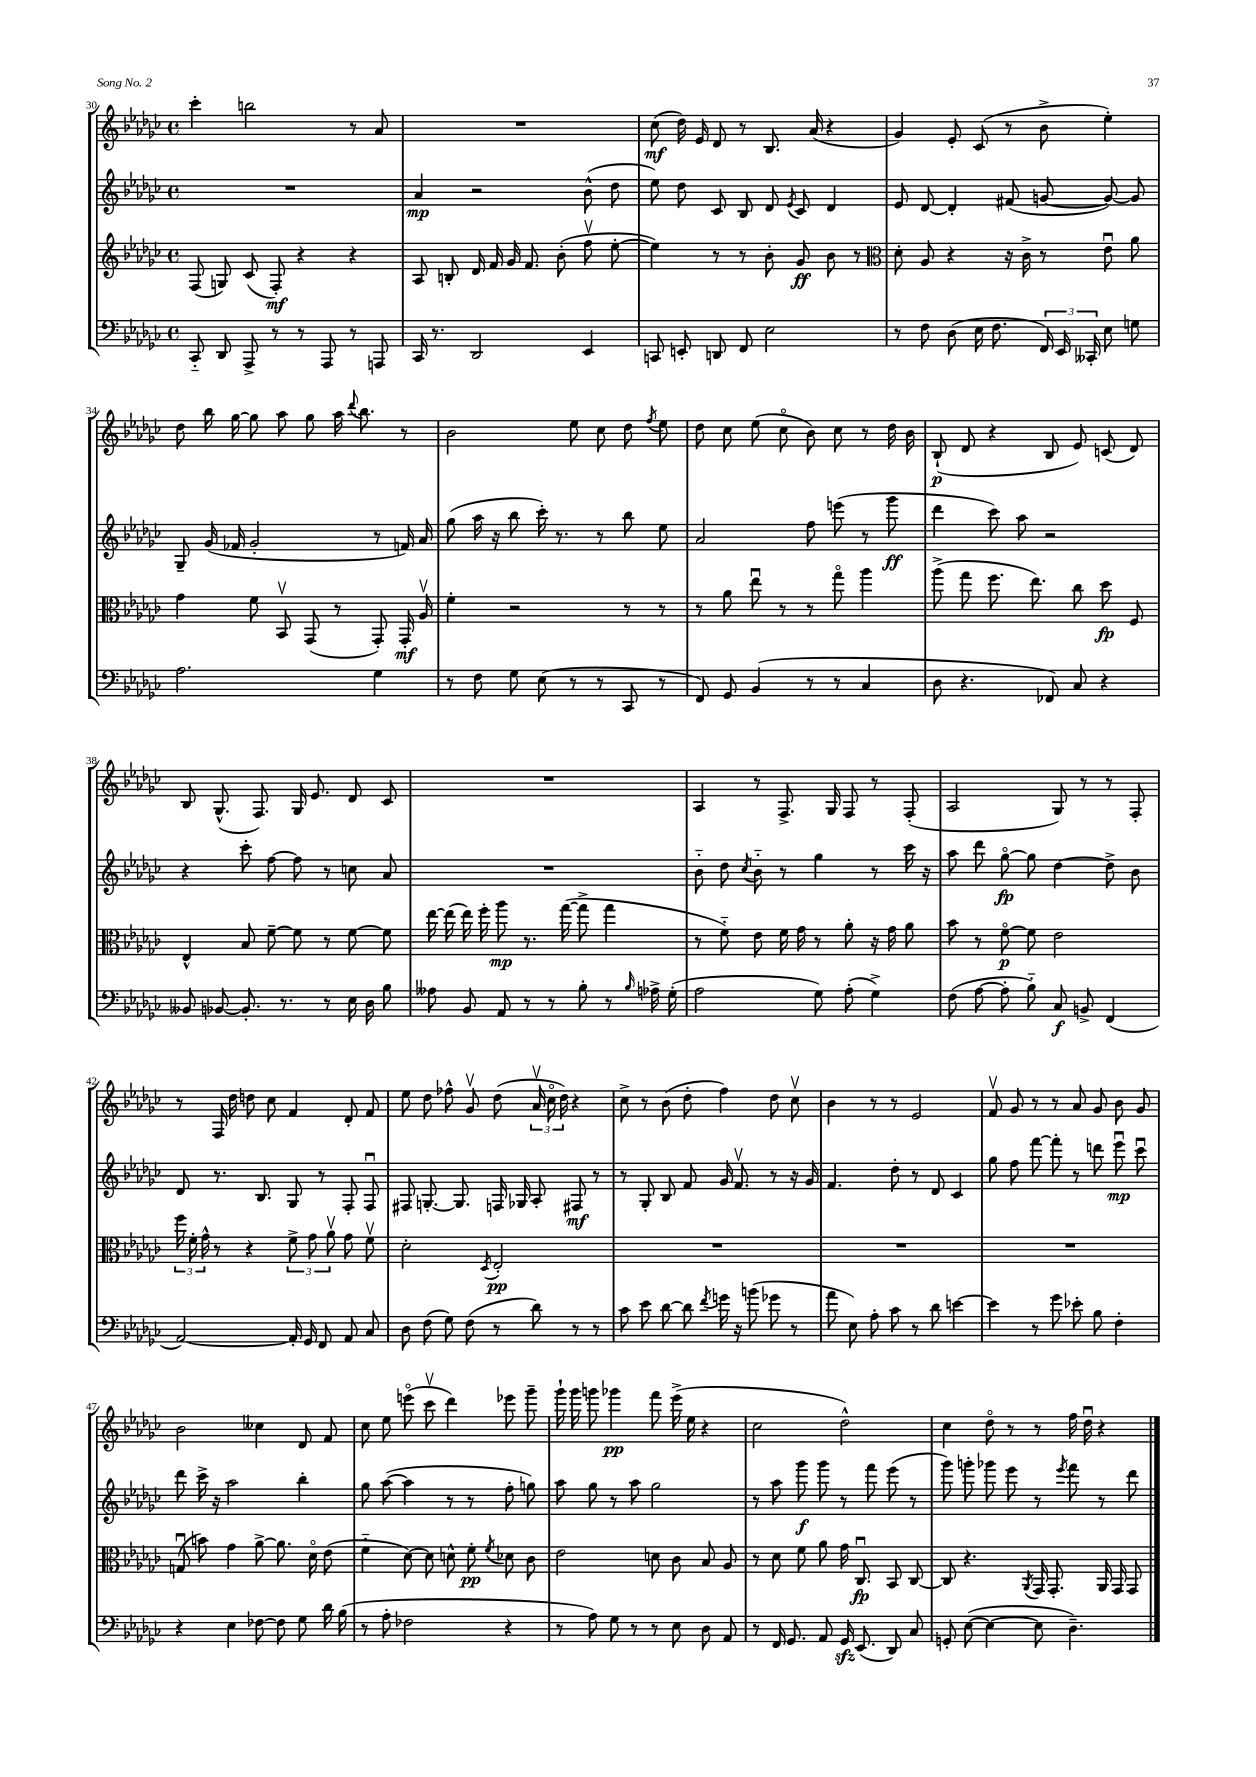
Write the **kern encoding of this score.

**kern	**kern	**kern	**kern
*staff4	*staff3	*staff2	*staff1
*clefF4	*clefG2	*clefG2	*clefG2
*k[b-e-a-d-g-c-]	*k[b-e-a-d-g-c-]	*k[b-e-a-d-g-c-]	*k[b-e-a-d-g-c-]
*M4/4	*M4/4	*M4/4	*M4/4
*met(c)	*met(c)	*met(c)	*met(c)
8CC-'~/	(8F/	1r	4ccc-'\
8DD-/	8G/)	.	.
8AAA-^/	(8c-/	.	2bb\
8r	8F'/)	.	.
8r	4r	.	.
8AAA-/	.	.	.
8r	4r	.	8r
8AAA/	.	.	8a-/
=	=	=	=
16CC-/	8A-/	4a-/	1r
8.r	.	.	.
.	8B'/	.	.
2DD-/	16d-/	2r	.
.	16f/	.	.
.	16g-/	.	.
.	8.f/	.	.
.	(8b-'\	.	.
4EE-/	8ffv\	(8b-^^\	.
.	[8ee-'\	8dd-\	.
=	=	=	=
8CC/	4ee-\])	8ee-\)	(8cc-\
8EE'/	.	8dd-\	16dd-\)
.	.	.	16e-/
8DD/	8r	8c-/	8d-/
8FF/	8r	8B-/	8r
2E-\	8b-'\	8d-/	8.B-/
.	.	8qe-/	.
.	8g-/	8c-/	.
.	.	.	(16a-/
.	8b-\	4d-/	4r
.	8r	.	.
=	=	=	=
*	*clefC3	*	*
8r	8d-'\	8e-/	4g-/)
8F\	8A-/	[8d-/	.
(8D-\	4r	4d-'/]	8e-'/
16E-\	.	.	(8c-/
8.F\	.	.	.
.	16r	(8f#/	8r
.	16c-^\	.	.
24FF/)	8r	[8g/	8b-^\
24EE-/	.	.	.
24CC--'/	.	.	.
8E-\	8e-u\	8g/_)	4ee-'\)
8G\	8a-\	8g/]	.
=	=	=	=
2.A-\	4g-\	8G-~/	8dd-\
.	.	(16g-/	16bb-\
.	.	16f-/	[16gg-\
.	8f\	2g-'/	8gg-\]
.	8BB-v/	.	8aa-\
.	(8GG-/	.	8gg-\
.	8r	.	16aa-\
.	.	.	8qqddd-/
.	.	.	8.bb-\
4G-\	8GG-'/)	8r	.
.	16GG-'/	16f/)	8r
.	16A-v/	16a-/	.
=	=	=	=
8r	4f'\	(8gg-\	2b-\
8F\	.	16aa-\	.
.	.	16r	.
8G-\	2r	8bb-\	.
(8E-\	.	16ccc-'\)	.
.	.	8.r	.
8r	.	.	8ee-\
8r	.	8r	8cc-\
8CC-/	8r	8bb-\	8dd-\
.	.	.	8qff/
8r	8r	8ee-\	8ee-\
=	=	=	=
8FF/)	8r	2a-/	8dd-\
8GG-/	8a-\	.	8cc-\
(4BB-/	8ee-u\	.	(8ee-\
.	8r	.	8cc-o\
8r	8r	8ff\	8b-\)
8r	8gg-o\	(8eee\	8cc-\
4C-/	4aa-\	8r	8r
.	.	8ggg-\	16dd-\
.	.	.	16b-\
=	=	=	=
8D-\	(8aa-^\	4ddd-\	(8B-`/
4.r	8gg-\	.	8d-/
.	8.ff\	8ccc-\)	4r
.	.	8aa-\	.
.	8.ee-\)	.	.
8FF-/)	.	2r	8B-/
8C-/	8cc-\	.	8e-/)
4r	8dd-\	.	(8c/
.	8F/	.	8d-/)
=	=	=	=
8BB--/	4E-^^/	4r	8B-/
[8BB-/	.	.	(8.G-^^/
8.BB-'/]	8B-/	8ccc-'\	.
.	.	.	8.F/)
.	[8f~\	[8ff\	.
8.r	.	.	.
.	8f\]	8ff\]	16G-/
.	.	.	8.e-/
8r	8r	8r	.
16E-\	[8f\	8cc\	8d-/
16D-\	.	.	.
8B-\	8f\]	8a-/	8c-/
=	=	=	=
8A--\	[16ee-\	1r	1r
.	(16ee-\]	.	.
8BB-/	16ee-\)	.	.
.	16ff'\	.	.
8AA-/	8aa-\	.	.
8r	8.r	.	.
8r	.	.	.
.	([16gg-\	.	.
8B-'\	8gg-^\]	.	.
8r	4gg-\	.	.
16qqB-/	.	.	.
16A-^\	.	.	.
(16G-'\	.	.	.
=	=	=	=
2A-\	8r	8b-'~\	4A-/
.	8f'~\)	8dd-\	.
.	.	8qcc-/	.
.	8e-\	8b-'~\	8r
.	16f\	8r	8.F^/
.	16g-\	.	.
8G-\)	8r	4gg-\	.
.	.	.	16G-/
(8A-'\	8a-'\	.	8F/
4G-^\)	16r	8r	8r
.	16g-\	.	.
.	8a-\	16ccc-\	(8F'/
.	.	16r	.
=	=	=	=
(8F\	8b-\	8aa-\	2A-/
[8A-\	8r	8ddd-\	.
8A-'\]	[8fo\	[8gg-o\	.
8B-'~\)	8f\]	8gg-\]	.
8C-/	2e-\	[4dd-\	8G-/)
8BB^/	.	.	8r
(4FF/	.	8dd-^\]	8r
.	.	8b-\	8F'/
=	=	=	=
[2AA-/)	24ff\	8d-/	8r
.	24f'\	.	.
.	24g-^^\	.	.
.	8r	8.r	16F/
.	.	.	16dd-\
.	4r	.	8dd\
.	.	8.B-/	.
.	.	.	8cc-\
16AA-'/]	12f^\	8G-/	4f/
16GG-/	.	.	.
.	12g-\	.	.
8FF/	.	8r	.
.	12a-v\	.	.
8AA-/	8g-\	8F'/	8d-'/
8C-/	8fv\	8Fu/	8f/
=	=	=	=
8D-\	2d-'\	8F#/	8ee-\
(8F\	.	[8.G'/	8dd-\
8G-\)	.	.	8ff-^^\
.	.	8.G/]	.
(8F\	.	.	8g-v/
.	8qD-/	.	.
8r	2E-'/	16F/	(8dd-\
.	.	16G-/	.
8d-\)	.	8A-'/	24a-v/
.	.	.	24cc-o\
.	.	.	24dd-\)
8r	.	8F#/	4r
8r	.	8r	.
=	=	=	=
8c-\	1r	8r	8cc-^\
8e-\	.	8G-'/	8r
[8d-\	.	8B-/	(8b-\
8d-\]	.	8f/	8dd-'\
8qf/	.	.	.
16g\	.	16g-/	4ff\)
16r	.	8.fv/	.
(8b\	.	.	.
8g-\	.	8r	8dd-\
8r	.	16r	8cc-v\
.	.	16g-/	.
=	=	=	=
8a-\	1r	4.f/	4b-\
8E-\)	.	.	.
8A-'\	.	.	8r
8c-\	.	8dd-'\	8r
8r	.	8r	2e-/
8d-\	.	8d-/	.
[4e\	.	4c-/	.
=	=	=	=
4e\]	1r	8gg-\	8fv/
.	.	8ff\	8g-/
8r	.	[8fff\	8r
8g-\	.	8fff'\]	8r
8e-'\	.	8r	8a-/
8B-\	.	8ddd\	8g-/
4F'\	.	8eee-u\	8b-\
.	.	8ccc-u\	8g-/
=	=	=	=
4r	(8Gu/	8ddd-\	2b-\
.	8b\)	16ccc-^\	.
.	.	16r	.
4E-\	4g-\	2aa-\	.
[8F-\	[8a-^\	.	4cc--\
8F-\]	8.a-\]	.	.
8G-\	.	4bb-'\	8d-/
.	16d-o\	.	.
16d-\	(8e-\	.	8f/
(16B-\	.	.	.
=	=	=	=
8r	4f'~\	8gg-\	8cc-\
8A-'\	.	([8aa-\	8ee-\
2F-\	[8d-\)	4aa-\]	(8eeeo\
.	8d-\]	.	8ccc-v\
.	8d^^\	8r	4ddd-\)
.	8f'\	8r	.
.	8qf/	.	.
4r	8d-\	8ff'\	8eee-\
.	8c-\	8gg\)	8ggg-~\
=	=	=	=
8r	2e-\	8aa-\	16ggg-`\
.	.	.	16ggg-\
8A-\)	.	8gg-\	8ggg\
8G-\	.	8r	4ggg-\
8r	.	8aa-\	.
8r	8d\	2gg-\	8fff\
8E-\	8c-\	.	(16eee-^\
.	.	.	16ee-\
8D-\	8B-/	.	4r
8AA-/	8A-/	.	.
=	=	=	=
8r	8r	8r	2cc-\
16FF/	8d-\	8aa-\	.
8.GG-/	.	.	.
.	8f\	8ggg-\	.
8AA-/	8a-\	8ggg-\	.
16GG-/	16g-\	8r	2dd-^^\)
(8.EE-/	8.C-u/	.	.
.	.	8fff\	.
8DD-/)	8BB-/	(8eee-\	.
8C-/	[8C-/	8r	.
=	=	=	=
8GG'/	8C-/]	8ggg-\)	4cc-\
([8E-\	4.r	8ggg'\	.
4E-\_	.	8ggg-\	8dd-o\
.	.	8eee-\	8r
.	8qAA-/	.	.
8E-\]	16GG-/	8r	8r
.	8.GG-'/	.	.
.	.	8qeee-/	.
4.D-~\)	.	8fff\	16ff\
.	.	.	16dd-u\
.	16AA-/	8r	4r
.	16GG-/	.	.
.	8GG-/	8ddd-\	.
==	==	==	==
*-	*-	*-	*-
